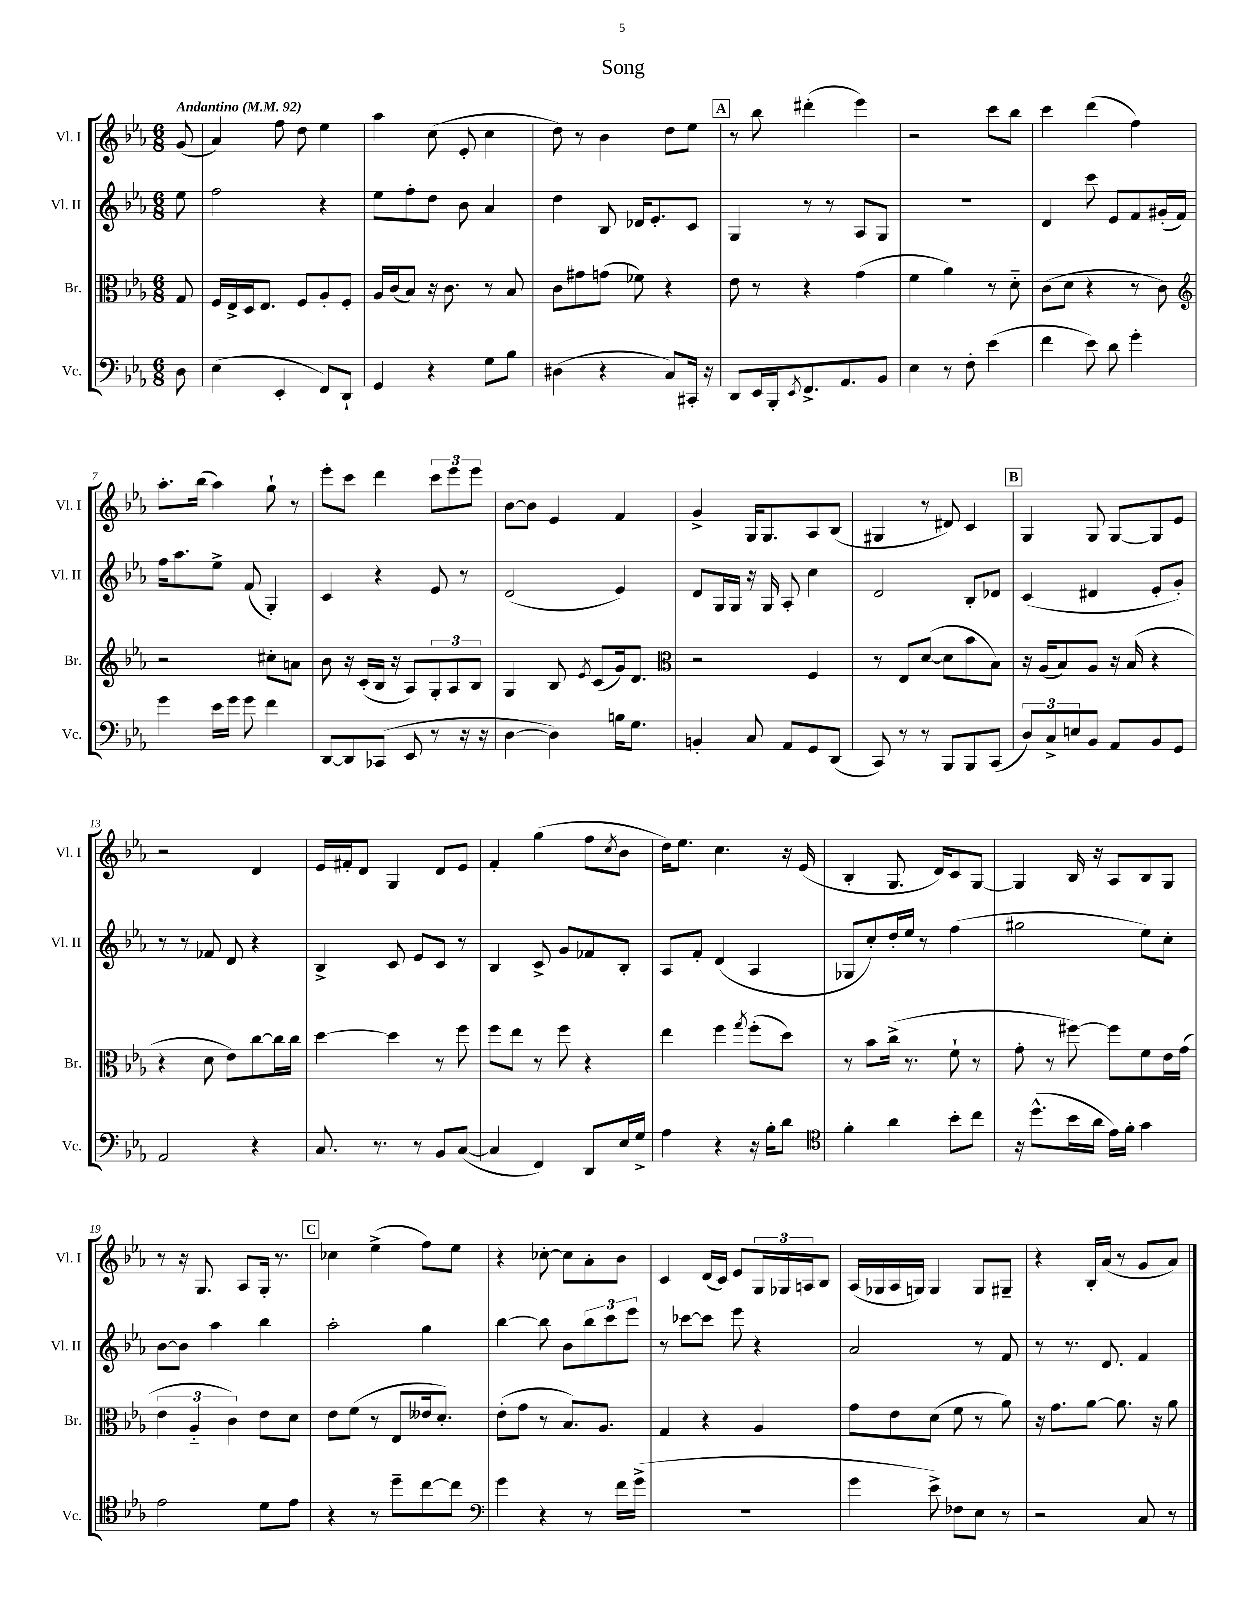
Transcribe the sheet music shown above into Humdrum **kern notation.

**kern	**kern	**kern	**kern
*staff4	*staff3	*staff2	*staff1
*clefF4	*clefC3	*clefG2	*clefG2
*k[b-e-a-]	*k[b-e-a-]	*k[b-e-a-]	*k[b-e-a-]
*M6/8	*M6/8	*M6/8	*M6/8
*MM92	*MM92	*MM92	*MM92
8D\	8G/	8ee-\	(8g/
=	=	=	=
(4E-\	16F/LL	2ff\	4a-/)
.	16E-^/	.	.
.	16D/J	.	.
.	8.E-/J	.	.
4EE-'/	.	.	8ff\
.	8F/L	.	8dd\
8FF/L)	8A-'/	4r	4ee-\
8DD`/J	8F'/J	.	.
=	=	=	=
4GG/	16A-/LL	8ee-\L	4aa-\
.	(16c/J	.	.
.	8B-/J)	8ff'\	.
4r	16r	8dd\J	(8cc\
.	8.c\	.	.
.	.	8b-\	8e-'/
8G\L	8r	4a-/	4cc\
8B-\J	8B-/	.	.
=	=	=	=
(4D#\	8c\L	4dd\	8dd\)
.	8g#\	.	8r
4r	(8g\J	8B-/	4b-\
.	8f-\)	16d-/LK	.
.	.	8.e-'/	.
8C/L)	4r	.	8dd\L
16CC#'/Jk	.	8c/J	8ee-\J
16r	.	.	.
=	=	=	=
8DD/L	8e-\	4G/	8r
16EE-/L	8r	.	8bb-\
16BBB-'/J	.	.	.
8qEE-/	.	.	.
8.FF^/	4r	8r	(4ddd#'\
.	.	8r	.
8.AA-/	.	.	.
.	(4g\	8A-/L	4eee-\)
8BB-/J	.	8G/J	.
=	=	=	=
4E-\	4f\	2.r	2r
8r	4a-\)	.	.
8F'\	.	.	.
(4e-\	8r	.	8ccc\L
.	8d'~\	.	8bb-\J
=	=	=	=
4f\	(8c\L	4d/	4ccc\
.	8d\J	.	.
8e-\)	4r	8ccc\	(4ddd\
8d\	.	8e-/L	.
4g'\	8r	8f/	4ff\)
.	8c\)	(16g#'/L	.
.	.	16f/JJ)	.
=	=	=	=
*	*clefG2	*	*
4g\	2r	16ff\LK	8.aa-'\L
.	.	8.aa-\	.
.	.	.	(16bb-\Jk
16e-\LL	.	8ee-^\J	4aa-\)
16g\JJ	.	.	.
8g\	.	(8f/	.
4f\	8cc#'\L	4G'/)	8gg`\
.	8a\J	.	8r
=	=	=	=
[8DD/L	8b-\	4c/	8eee-'\L
8DD/]	16r	.	8ccc\J
.	(16c'/LL	.	.
(8CC-/J	16B-/JJ	4r	4ddd\
.	16r	.	.
8EE-/	8A-/L)	.	.
8r	12G'/	8e-/	12ccc\L
.	12A-/	.	12eee-\
16r	.	8r	.
.	12B-/J	.	12eee-\J
16r	.	.	.
=	=	=	=
[4D\	4G/	(2d/	[8b-\L
.	.	.	8b-\]J
4D\])	8B-/	.	4e-/
.	8qe-/	.	.
.	(8c/L	.	.
16B\LK	16g/k)	4e-/)	4f/
8.G\J	8.d/J	.	.
=	=	=	=
*	*clefC3	*	*
4BB'/	2r	8d/L	4g^/
.	.	16G/L	.
.	.	16G/JJ	.
8C/	.	16r	16G/LK
.	.	16G/	8.G/
8AA-/L	.	8A-'/	.
8GG/	4F/	4cc\	8A-/
(8DD/J	.	.	(8B-/J
=	=	=	=
8CC/)	8r	2d/	4G#/
8r	8E-/L	.	.
8r	([8d/J	.	8r
8BBB-/L	8d\]L	.	8d#/)
8BBB-/	8b-\	8B-'/L	4c/
(8CC/J	8B-\J)	8d-/J	.
=	=	=	=
12D/L)	16r	(4c/	4G/
.	(16A-/LK	.	.
12C^/	.	.	.
.	8B-/)	.	.
12E/	.	.	.
8BB-/J	8A-/J	4d#/	8G/
8AA-/L	16r	.	[8G/L
.	(16B-/	.	.
8BB-/	4r	8e-'/L	8G/]
8GG/J	.	8g'/J)	8e-/J
=	=	=	=
2AA-/	4r	8r	2r
.	.	8r	.
.	8d\	8f-/	.
.	8e-\L)	8d/	.
4r	[8cc\	4r	4d/
.	16cc\]L	.	.
.	16cc\JJ	.	.
=	=	=	=
8.C/	[4dd\	4B-^/	16e-/LL
.	.	.	16f#'/J
.	.	.	8d/J
8.r	.	.	.
.	4dd\]	8c/	4G/
8r	.	8e-/L	.
8BB-/L	8r	8c/J	8d/L
([8C/J	8ff\	8r	8e-/J
=	=	=	=
4C/]	8ff\L	4B-/	4f'/
.	8ee-\J	.	.
4FF/)	8r	8c^/	(4gg\
.	8ff\	8g/L	.
8DD/L	4r	8f-/	8ff\L
.	.	.	8qcc/
16E-/L	.	8B-'/J	8b-\J
16G^/JJ	.	.	.
=	=	=	=
4A-\	4ee-\	8A-/L	16dd\LK)
.	.	.	8.ee-\J
.	.	8f'/J	.
4r	4ff\	(4d/	4.cc\
.	8qgg/	.	.
16r	(8ff'\L	4A-/	.
16B-'\LK	.	.	.
8d\J	8dd\J)	.	16r
.	.	.	(16e-/
=	=	=	=
*clefC4	*	*	*
4f'\	8r	8G-/L	4B-'/
.	8b-\L	8cc'/)	.
4a-\	(16cc^\Jk	16dd'/L	8.G/
.	8.r	16ee-/JJ	.
.	.	8r	.
.	.	.	16d/LK)
8b-'\L	8f`\	(4ff\	8c/
8cc\J	8r	.	[8G/J
=	=	=	=
16r	8g'\	2gg#\	4G/]
(8.dd^^\L	.	.	.
.	8r	.	.
16b-\L	[8ff#\)	.	16B-/
16a-\JJ	.	.	16r
16e-\LL)	8ff#\]L	.	8A-/L
16f'\JJ	.	.	.
4g\	8f\	8ee-\L)	8B-/
.	16e-\L	8cc'\J	8G/J
.	(16g\JJ	.	.
=	=	=	=
2e-\	6e-\	[8b-\L	8r
.	.	8b-\]J	16r
.	6A-'~/	.	.
.	.	.	8.G/
.	.	4aa-\	.
.	6c\)	.	.
.	.	.	8A-/L
8d\L	8e-\L	4bb-\	16G'/Jk
.	.	.	8.r
8e-\J	8d\J	.	.
=	=	=	=
4r	8e-\L	2aa-'\	4cc-\
.	(8f\J	.	.
8r	8r	.	(4ee-^\
8dd~\L	8E-/L	.	.
[8cc\	16e--/k	4gg\	8ff\L)
.	8.d'/J)	.	.
8cc\]J	.	.	8ee-\J
=	=	=	=
*clefF4	*	*	*
4g\	(8e-'\L	[4bb-\	4r
.	8g\J	.	.
4r	8r	8bb-\]	[8cc-'\
.	8.B-/L)	8b-\L	8cc-\]L
8r	.	12bb-\	8a-'\
.	8.A-/J	.	.
.	.	12ccc\	.
16f\LL	.	.	8b-\J
.	.	12eee-\J	.
(16g^\JJ	.	.	.
=	=	=	=
2.r	4G/	8r	4c/
.	.	[8ccc-\L	.
.	4r	8ccc-\]J	(16d/LL
.	.	.	16c/JJ)
.	.	8eee-\	8e-/L
.	4A-/	4r	24G/L
.	.	.	24G-/
.	.	.	24A/J
.	.	.	8B-/J
=	=	=	=
4g\	8g\L	2a-/	(16A-/LL
.	.	.	16G-/
.	8e-\	.	16A-/
.	.	.	16G/JJ)
8e-^\)	(8d\J	.	4G/
8F-\L	8f\	.	.
8E-\J	8r	8r	8G/L
8r	8a-\)	8f/	8G#~/J
=	=	=	=
2r	16r	8r	4r
.	8.g\L	.	.
.	.	8.r	.
.	[8a-\J	.	16B-'/LL
.	.	8.d/	(16a-/JJ
.	8.a-\]	.	8r
8C/	.	4f/	8g/L
.	16r	.	.
8r	8a-\	.	8a-/J)
==	==	==	==
*-	*-	*-	*-
